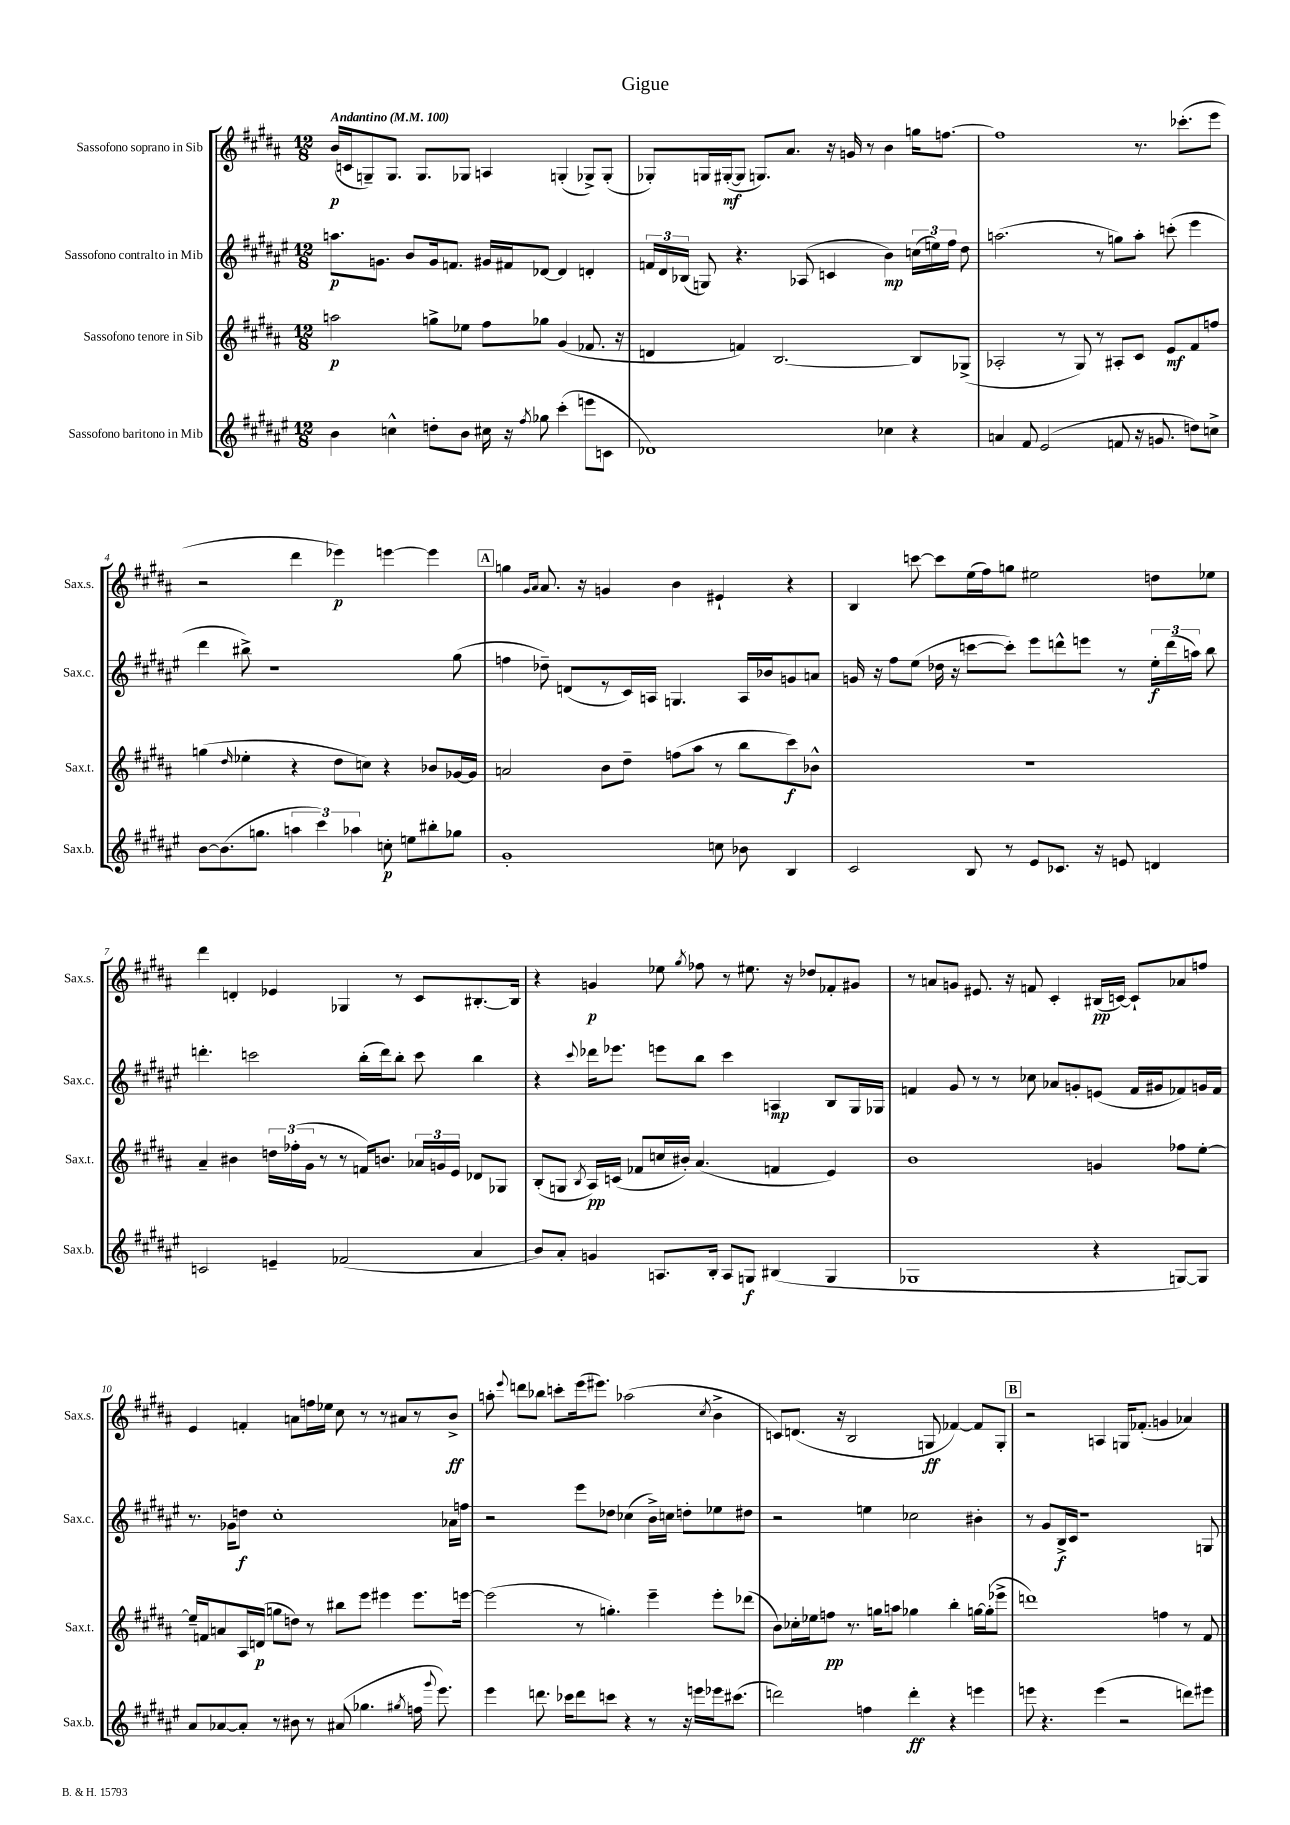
\header { title = "Gigue" }
<<
\new StaffGroup <<
\new Staff = "s0" \with { instrumentName = "Sassofono soprano in Sib" shortInstrumentName = "Sax.s." } {
    \clef treble \key b \major \numericTimeSignature \time 12/8 \tempo "Andantino" 4 = 100
    \autoBeamOff b'16[\p( c'16 g8--) g8.] g8.[ ges8] a4 g4-.( ges8[->) ges8]-.( |
    ges8[-.) g16 gis16~-.\mf( gis8] g8.[) ais'8.] r16 g'16 r8 b'4 g''16[ f''8.]~ |
    f''1 r8. ces'''8.[-.( e'''8] |
    r2 dis'''4 ees'''4\p) e'''4~ e'''4 |
    \mark \markup { \box "A" } g''4 \grace { gis'16[ ais'16] } ais'8. r16 g'4 b'4 eis'4-! r4 |
    b4 c'''8~ c'''8[ e''16( fis''16) g''8] eis''2 d''8[ ees''8] |
    dis'''4 d'4-. ees'4 ges4 r8 cis'8[ bis8.~-. bis16] |
    r4 g'4\p ees''8 \acciaccatura { gis''8 } fes''8 r8 eis''8. r16 des''8[ fes'8-. gis'8] |
    r8 a'8[ g'8] eis'8. r16 f'8 cis'4-. bis16[\pp( c'16]~) c'8[-! aes'8 f''8] |
    e'4 f'4-. a'8[ f''16 ees''16] cis''8 r8 r8 ais'8[ r8 b'8]->\ff |
    a''8-. \appoggiatura { e'''8 } d'''8[ bes''8] c'''8[-. e'''16( eis'''8.]) aes''2( \acciaccatura { cis''8 } b'4-> |
    c'8[) d'8.]( r16 b2 g8\ff fes'4~) fes'8[ g8]-. |
    \mark \markup { \box "B" } r2 a4 g16[ fes'8.]-.( g'4 aes'4) \bar "|." |
}
\new Staff = "s1" \with { instrumentName = "Sassofono contralto in Mib" shortInstrumentName = "Sax.c." } {
    \clef treble \key fis \major \numericTimeSignature \time 12/8
    \autoBeamOff a''8.[\p g'8.] b'8[ g'16 f'8.] gis'16[ fis'16 des'8]~ des'4 d'4-. |
    \tuplet 3/2 { f'16[ dis'16 bes16]( } g8) r4. aes8( c'4 b'4\mp) \tuplet 3/2 { c''16[( e''16) fis''16] } dis''8 |
    a''2.( r8 g''8[) a''8]-. c'''8-.( eis'''4 |
    dis'''4 bis''8->) r1 gis''8( |
    \mark \markup { \box "A" } f''4 des''8--) d'8[( r8 cis'16) a16] g4. a16[ bes'16 g'8 a'8] |
    g'16 r16 fis''8[ eis''8]( des''16 r16 c'''8[~ c'''8]-.) eis'''8[ d'''8-^ e'''8] r8 \tuplet 3/2 { eis''16[-.\f d'''16( a''16]) } b''8 |
    d'''4.-. c'''2 b''16[-.( d'''16) b''8]-. c'''8 b''4 |
    r4 \appoggiatura { cis'''8 } des'''16[ ees'''8.] e'''8[ b''8] cis'''4 a4\mp b8[ gis16 ges16] |
    f'4 gis'8 r8 r8 ces''8 aes'8[ g'8-. e'8]( f'16[ gis'16 fes'8) g'16 fes'16] |
    r8. ges'16[ d''8]\f cis''1-. aes'16[ f''16] |
    r2 eis'''8[ des''8] ces''4( b'16[->) c''16] d''8[-. ees''8 dis''8] |
    r2 e''4 ces''2 bis'4-. |
    \mark \markup { \box "B" } r8 gis'8[ b16->\f cis'16] r1 g8 \bar "|." |
}
\new Staff = "s2" \with { instrumentName = "Sassofono tenore in Sib" shortInstrumentName = "Sax.t." } {
    \clef treble \key b \major \numericTimeSignature \time 12/8
    \autoBeamOff a''2\p g''8[-> ees''8] fis''8[ ges''8] gis'4( fes'8. r16 |
    d'4 f'4) b2.~ b8[ ges8]->( |
    aes2-. r8 gis8) r8 ais8[-. cis'8] e'8[\mf fis'8 f''8] |
    g''4( \grace { dis''16 } ees''4-. r4 dis''8[ c''8]) r4 bes'8[ ges'16~ ges'16] |
    \mark \markup { \box "A" } a'2 b'8[ dis''8]-- f''8[( ais''8] r8 b''8[ cis'''8\f) bes'8]-^ |
    R1. |
    ais'4-- bis'4 \tuplet 3/2 { d''16[ fes''16-.( gis'16] } r8 r8 f'16[) b'8.] \tuplet 3/2 { aes'16[ g'16 e'16] } des'8[ ges8] |
    b8[-.( g8] \acciaccatura { b8 } ais16[\pp) c'16]( fes'8[ c''16 bis'16]-.) ais'4.( f'4 e'4) |
    b'1 g'4 fes''8[ e''8]~-. |
    e''16[-- f'16 a'8 ais16 d'16]\p( g''8[ d''8]) r8 bis''8[ e'''8] eis'''4 eis'''8.[ e'''16]~ |
    e'''2( r8 g''4.-.) e'''4-- e'''8[-. des'''8]( |
    b'8[) ces''16-. ees''16 f''8]\pp r8. g''16[ a''8] ges''4 b''4-. g''16[~ g''16-.( ees'''8]-> |
    \mark \markup { \box "B" } d'''1) f''4 r8 fis'8 \bar "|." |
}
\new Staff = "s3" \with { instrumentName = "Sassofono baritono in Mib" shortInstrumentName = "Sax.b." } {
    \clef treble \key fis \major \numericTimeSignature \time 12/8
    \autoBeamOff b'4 c''4-^ d''8[-. b'8] cis''16 r16 \acciaccatura { fis''8 } ges''8 cis'''4-.( e'''8[ c'8] |
    des'1) ces''4 r4 |
    a'4 fis'8 eis'2( f'8 r16 g'8. d''8[) c''8]-> |
    b'8[~ b'8.( g''8.] \tuplet 3/2 { a''4 cis'''4) aes''4 } c''8-.\p e''8[ bis''8-. ges''8] |
    \mark \markup { \box "A" } gis'1-. c''8 bes'8 b4 |
    cis'2 b8 r8 eis'8[ ces'8.] r16 e'8 d'4 |
    c'2 e'4-- fes'2( ais'4 |
    b'8[) ais'8]-. g'4 a8.[ b16]-. a8[ g8]\f bis4( g4 |
    ges1 r4 g8[~) g8] |
    ais'8[ aes'8~ aes'8]-. r8 bis'8 r8 ais'8( ges''4. \acciaccatura { gis''8 } f''16 \appoggiatura { gis'''8 } eis'''8.) |
    eis'''4 d'''8. ces'''16[ d'''8 c'''8] r4 r8 r16 e'''16[ ees'''16 cis'''8.]( |
    d'''2) f''4 d'''4-.\ff r4 e'''4 |
    \mark \markup { \box "B" } e'''8 r4. e'''4( r2 d'''8[) eis'''8] \bar "|." |
}
>>
>>
